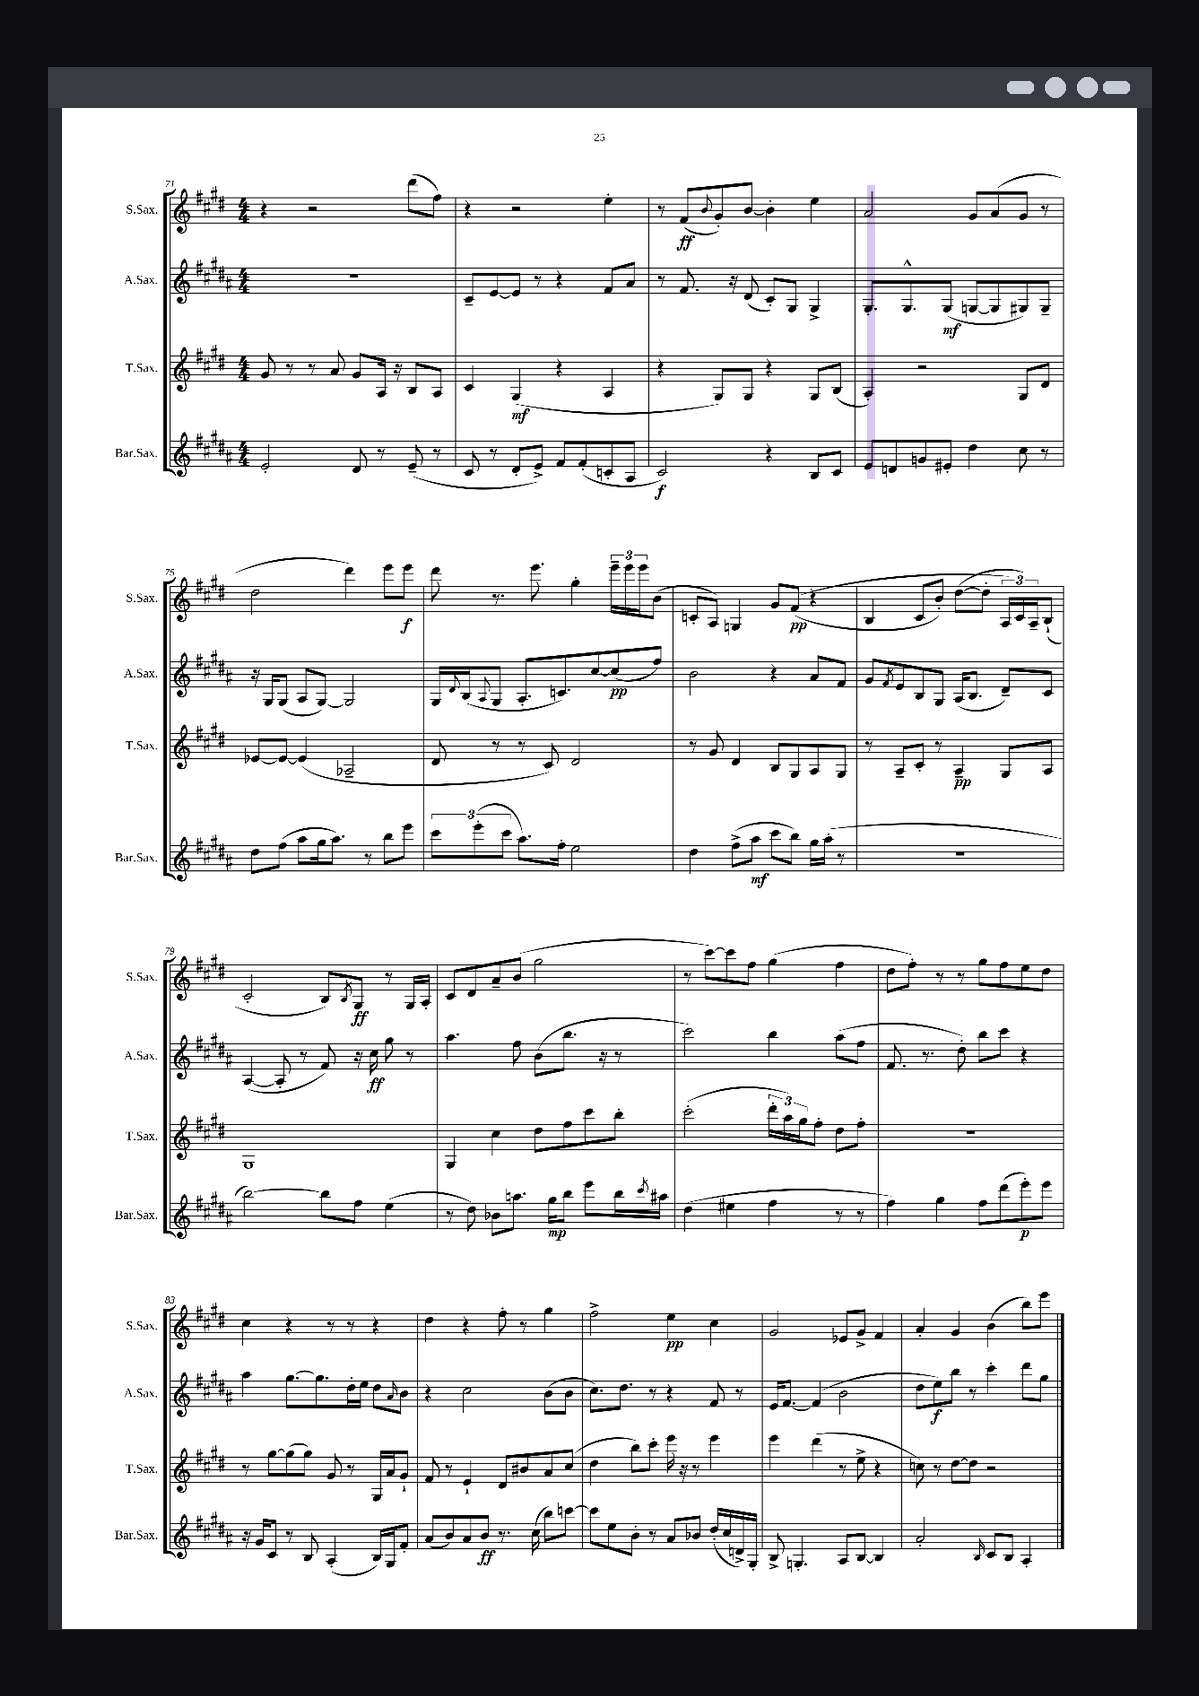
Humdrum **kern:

**kern	**kern	**kern	**kern
*staff4	*staff3	*staff2	*staff1
*clefG2	*clefG2	*clefG2	*clefG2
*k[f#c#g#d#a#]	*k[f#c#g#d#]	*k[f#c#g#d#a#]	*k[f#c#g#d#]
*M4/4	*M4/4	*M4/4	*M4/4
2e'	8g#	1r	4r
.	8r	.	.
.	8r	.	2r
.	8a	.	.
8d#	8g#	.	.
8r	16A	.	.
.	16r	.	.
(8e~	8B	.	(8ddd#
8r	8A	.	8ff#)
=	=	=	=
8c#	4c#	8c#~	4r
8r	.	[8e	.
8d#'	(4G#	8e]	2r
8e^)	.	8r	.
8f#	4r	4r	.
(8f#'	.	.	.
8c'	4A	8f#	4ee'
8A#	.	8a#	.
=	=	=	=
2c#)	4r	8r	8r
.	.	8.f#	(8f#
.	.	.	8qqb
.	8G#)	.	8g#')
.	.	16r	.
.	8G#	(8d#	[8b
4r	4r	8c#')	4b']
.	.	8G#	.
8B	8G#	4G#^	4ee
8c#	(8B	.	.
=	=	=	=
8e	4A')	8.G#'	2a
8d	.	.	.
.	.	8.G#^^	.
8g	2r	.	.
8e#'	.	(8G#	.
4dd#	.	[8G	8g#
.	.	8G]	(8a
8cc#	8G#	8G#)	8g#
8r	8d#	8G#~	8r
=	=	=	=
8dd#	[8e-	16r	2dd#
.	.	16G#	.
(8ff#	8e-_	(8G#	.
8aa#	(4e-]	8A#	.
16gg#	.	[8G#)	.
8.aa#)	.	.	.
.	2A-~	2G#]	4ddd#)
8r	.	.	.
8bb	.	.	8eee
8eee	.	.	8eee
=	=	=	=
12ccc#	8d#	16G#	8ddd#
.	.	8qqd#	.
.	.	(16B	.
(12eee'	.	.	.
.	.	8qqA#	.
.	8r	8G#	8.r
12ccc#	.	.	.
8.aa#)	8r	8.A#'	.
.	.	.	8.eee
.	8c#)	.	.
16ff#'	.	8.c)	.
2ee	2d#	.	4gg#'
.	.	[8cc#	.
.	.	(8cc#]	24eee~
.	.	.	24eee
.	.	.	24eee
.	.	8ff#)	(8b
=	=	=	=
4dd#	8r	2b	8c'
.	8g#	.	8A)
(8ff#^	4d#	.	4G
8aa#	.	.	.
8ccc#	8B	4r	8g#
8bb)	8G#	.	&((8f#
16gg#	8A	8a#	4r
(16aa#'	.	.	.
8r	8G#	8f#	.
=	=	=	=
1r	8r	8g#	4B
.	.	8qf#	.
.	8A~	8e	.
.	8c#'	8B	8c#
.	8r	8G#	8b')
.	4A~	(16A#	([8dd#
.	.	8.B	.
.	.	.	8dd#']
.	8G#	8d#~)	24A&)
.	.	.	24c#)
.	.	.	24A~
.	8A	8c#	(8B`
=	=	=	=
[2bb)	1G#	([4A#	2c#'
.	.	8A#']	.
.	.	8r	.
8bb]	.	8f#)	8B)
.	.	.	8qB
8ff#	.	16r	8G#
.	.	16cc#	.
(4ee	.	8gg#	8r
.	.	8r	16G#
.	.	.	16A'
=	=	=	=
8r	4G#	4.aa#	8c#
8dd#)	.	.	8d#
8b-	4cc#	.	8a~
8.aa	.	8ff#	(8b
.	8dd#	(8b	2gg#
16gg#	.	.	.
8bb	8ff#	8.bb	.
8eee	8ccc#	.	.
.	.	16r	.
16bb	8bb'	8r	.
8qccc#	.	.	.
16aa#	.	.	.
=	=	=	=
(4dd#	(2ccc#'	2ccc#)	8r
.	.	.	[8ccc#)
4ee#	.	.	8ccc#]
.	.	.	8ff#
4ff#	24ddd#'	4bb	(4gg#
.	24aa)	.	.
.	24gg#	.	.
.	8ff#'	.	.
8r	8dd#	(8aa#	4ff#
8r	8ff#'	8ff#	.
=	=	=	=
4ff#)	1r	8.f#	8dd#
.	.	.	8ff#')
.	.	8.r	.
4gg#	.	.	8r
.	.	8dd#')	8r
8ff#	.	8bb	8gg#
(8ddd#	.	8ccc#	8ff#
8eee')	.	4r	8ee
8eee	.	.	8dd#
=	=	=	=
16r	8r	4aa#	4cc#
16g#	.	.	.
8c#	[8gg#	.	.
8r	(8gg#]	[8.gg#	4r
8B	8gg#)	.	.
.	.	8.gg#]	.
(4A#'	8g#	.	8r
.	8r	16dd#'	8r
.	.	16ee	.
16B)	16G#	8dd#	4r
16G#	16a	.	.
.	.	16qqa#	.
8f#'	8g#`	8b	.
=	=	=	=
(8a#	8f#	4r	4dd#
8b)	8r	.	.
8a#	4e`	2cc#	4r
8b	.	.	.
8.r	8d#	.	8ff#'
.	8b#	.	8r
(16cc#	.	.	.
8bb)	8a	(8b	4gg#
[8ccc	(8cc#	8b	.
=	=	=	=
8ccc]	4dd#	8.cc#)	2ff#^
8ee	.	.	.
.	.	8.dd#	.
8b'	8bb)	.	.
8r	8ccc#'	8r	.
8a#	16eee	4r	4ee
.	16r	.	.
8b-	8r	.	.
(16dd#'	4eee	8f#	4cc#
16cc#	.	.	.
16d^)	.	8r	.
16G#'	.	.	.
=	=	=	=
8B^	4eee	16e	2g#
.	.	[8.f#	.
4.G'	.	.	.
.	(4ddd#	(4f#]	.
8A#	8r	2b	8e-
[8B	8ee^	.	8g#^
4B]	4r	.	4f#
=	=	=	=
2a#'	8cc)	8dd#	4a'
.	8r	8ee)	.
.	[8dd#	8bb	4g#
.	8dd#]	8r	.
16qqB	.	.	.
8c#	2r	4ccc#'	(4b
8B	.	.	.
4A#'	.	8ddd#	8bb)
.	.	8gg#	8eee
==	==	==	==
*-	*-	*-	*-
